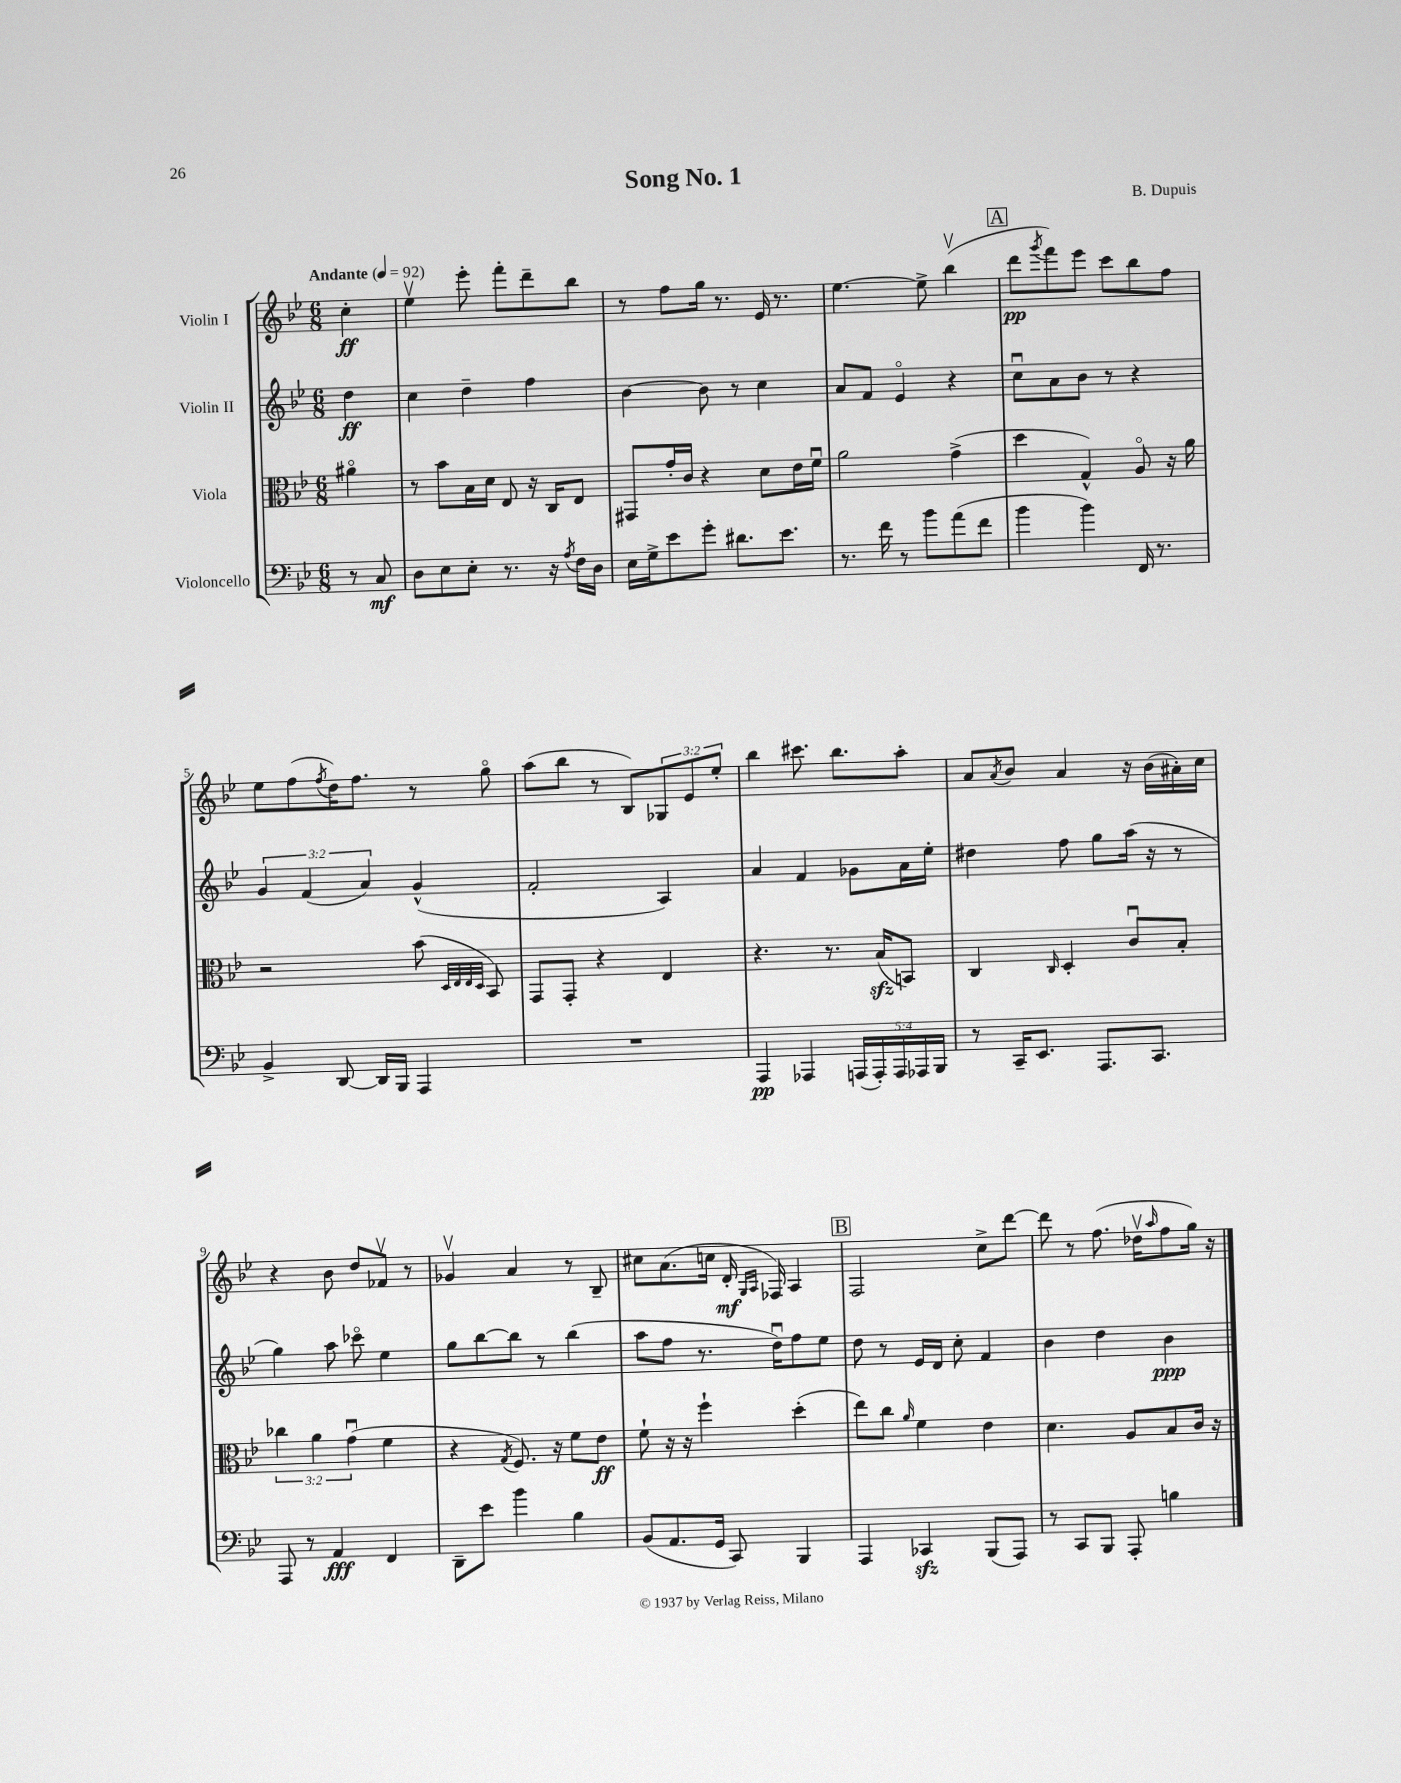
\header { title = "Song No. 1" composer = "B. Dupuis" }
<<
\new StaffGroup <<
\new Staff = "s0" \with { instrumentName = "Violin I" } {
    \clef treble \key bes \major \numericTimeSignature \time 6/8 \override Staff.TupletNumber.text = #tuplet-number::calc-fraction-text \partial 4 \tempo "Andante" 4 = 92
    c''4-.\ff |
    ees''4\upbow ees'''8-. f'''8-. d'''8-- bes''8 |
    r8 f''8 g''16 r8. ees'16 r8. |
    ees''4.~ ees''8-> bes''4\upbow( |
    \mark \markup { \box "A" } d'''8\pp \acciaccatura { g'''8 } f'''8) ees'''8 c'''8 bes''8 f''8 |
    ees''8 f''8( \acciaccatura { f''8 } d''16) f''8. r8 g''8\flageolet |
    a''8( bes''8 r8 bes8) \tuplet 3/2 { ges8 ees'8 ees''8-. } |
    bes''4 cis'''8. bes''8. a''8-. |
    a'8 \acciaccatura { a'8 } bes'8 a'4 r16 bes'16( ais'16-.) c''16 |
    r4 bes'8 d''8 fes'8\upbow r8 |
    ges'4\upbow a'4 r8 bes8-- |
    cis''8 a'8.( c''16 d'16-.\mf \grace { g16 a16 } fes16) a4 |
    \mark \markup { \box "B" } f2 c''8-> d'''8~ |
    d'''8 r8 f''8.( des''16\upbow \grace { a''16 } f''8 g''16) r16 \bar "|." |
}
\new Staff = "s1" \with { instrumentName = "Violin II" } {
    \clef treble \key bes \major \numericTimeSignature \time 6/8 \override Staff.TupletNumber.text = #tuplet-number::calc-fraction-text \partial 4
    d''4\ff |
    c''4 d''4-- f''4 |
    bes'4~ bes'8 r8 c''4 |
    a'8 f'8 ees'4\flageolet r4 |
    \mark \markup { \box "A" } c''8\downbow a'8 bes'8 r8 r4 |
    \tuplet 3/2 { g'4 f'4( a'4) } g'4-^( |
    f'2-. a4) |
    a'4 f'4 ges'8 a'16 ees''16-. |
    dis''4 f''8 g''8 a''16( r16 r8 |
    g''4) a''8 ces'''8\flageolet ees''4 |
    g''8 bes''8~ bes''8 r8 bes''4( |
    a''8 f''8 r8. d''16\downbow) f''8 ees''8 |
    \mark \markup { \box "B" } d''8 r8 ees'16 d'16 c''8-. f'4 |
    bes'4 d''4 bes'4\ppp \bar "|." |
}
\new Staff = "s2" \with { instrumentName = "Viola" } {
    \clef alto \key bes \major \numericTimeSignature \time 6/8 \override Staff.TupletNumber.text = #tuplet-number::calc-fraction-text \partial 4
    ais'4\flageolet |
    r8 bes'8 bes16 d'16 ees8 r16 c16 ees8 |
    gis,8 g'16-. c'16 r4 d'8 ees'16 f'16\downbow |
    a'2 g'4->( |
    \mark \markup { \box "A" } d''4 g4-^) a8\flageolet r16 a'16 |
    r2 bes'8( \grace { d32 ees32 ees32 d32 } bes,8) |
    g,8 g,8-. r4 ees4 |
    r4. r8. bes16\sfz( b,8) |
    c4 \grace { c16 } d4-. c'8\downbow bes8-. |
    \tuplet 3/2 { ces''4 a'4 g'4\downbow( } f'4 |
    r4 \acciaccatura { g8 } f8.) r16 f'8 ees'8\ff |
    f'8-! r16 r16 f''4-! d''4-.( |
    \mark \markup { \box "B" } ees''8) c''8 \grace { a'16 } f'4 ees'4 |
    d'4. a8 bes8 c'16 r16 \bar "|." |
}
\new Staff = "s3" \with { instrumentName = "Violoncello" } {
    \clef bass \key bes \major \numericTimeSignature \time 6/8 \override Staff.TupletNumber.text = #tuplet-number::calc-fraction-text \partial 4
    r8 c8\mf |
    d8 ees8 ees8-. r8. r16 \acciaccatura { a8 } f16 d16 |
    ees16 g16-> ees'8 g'8-. dis'8. ees'8. |
    r8. f'16 r8 bes'8 a'8( f'8 |
    \mark \markup { \box "A" } bes'4 bes'4) f,16 r8. |
    bes,4-> d,8~ d,16 bes,,16 a,,4 |
    R2. |
    a,,4\pp aes,,4 \tuplet 5/4 { a,,16( a,,16-.) a,,16 aes,,16 bes,,16 } |
    r8 c,16-- ees,8. a,,8. c,8. |
    a,,8 r8 a,4\fff f,4 |
    d,8-- ees'8 bes'4 bes4 |
    bes,8( a,8. g,16 c,8) bes,,4 |
    \mark \markup { \box "B" } a,,4 ces,4\sfz bes,,8( a,,8) |
    r8 c,8 bes,,8 a,,8-. b4 \bar "|." |
}
>>
>>
